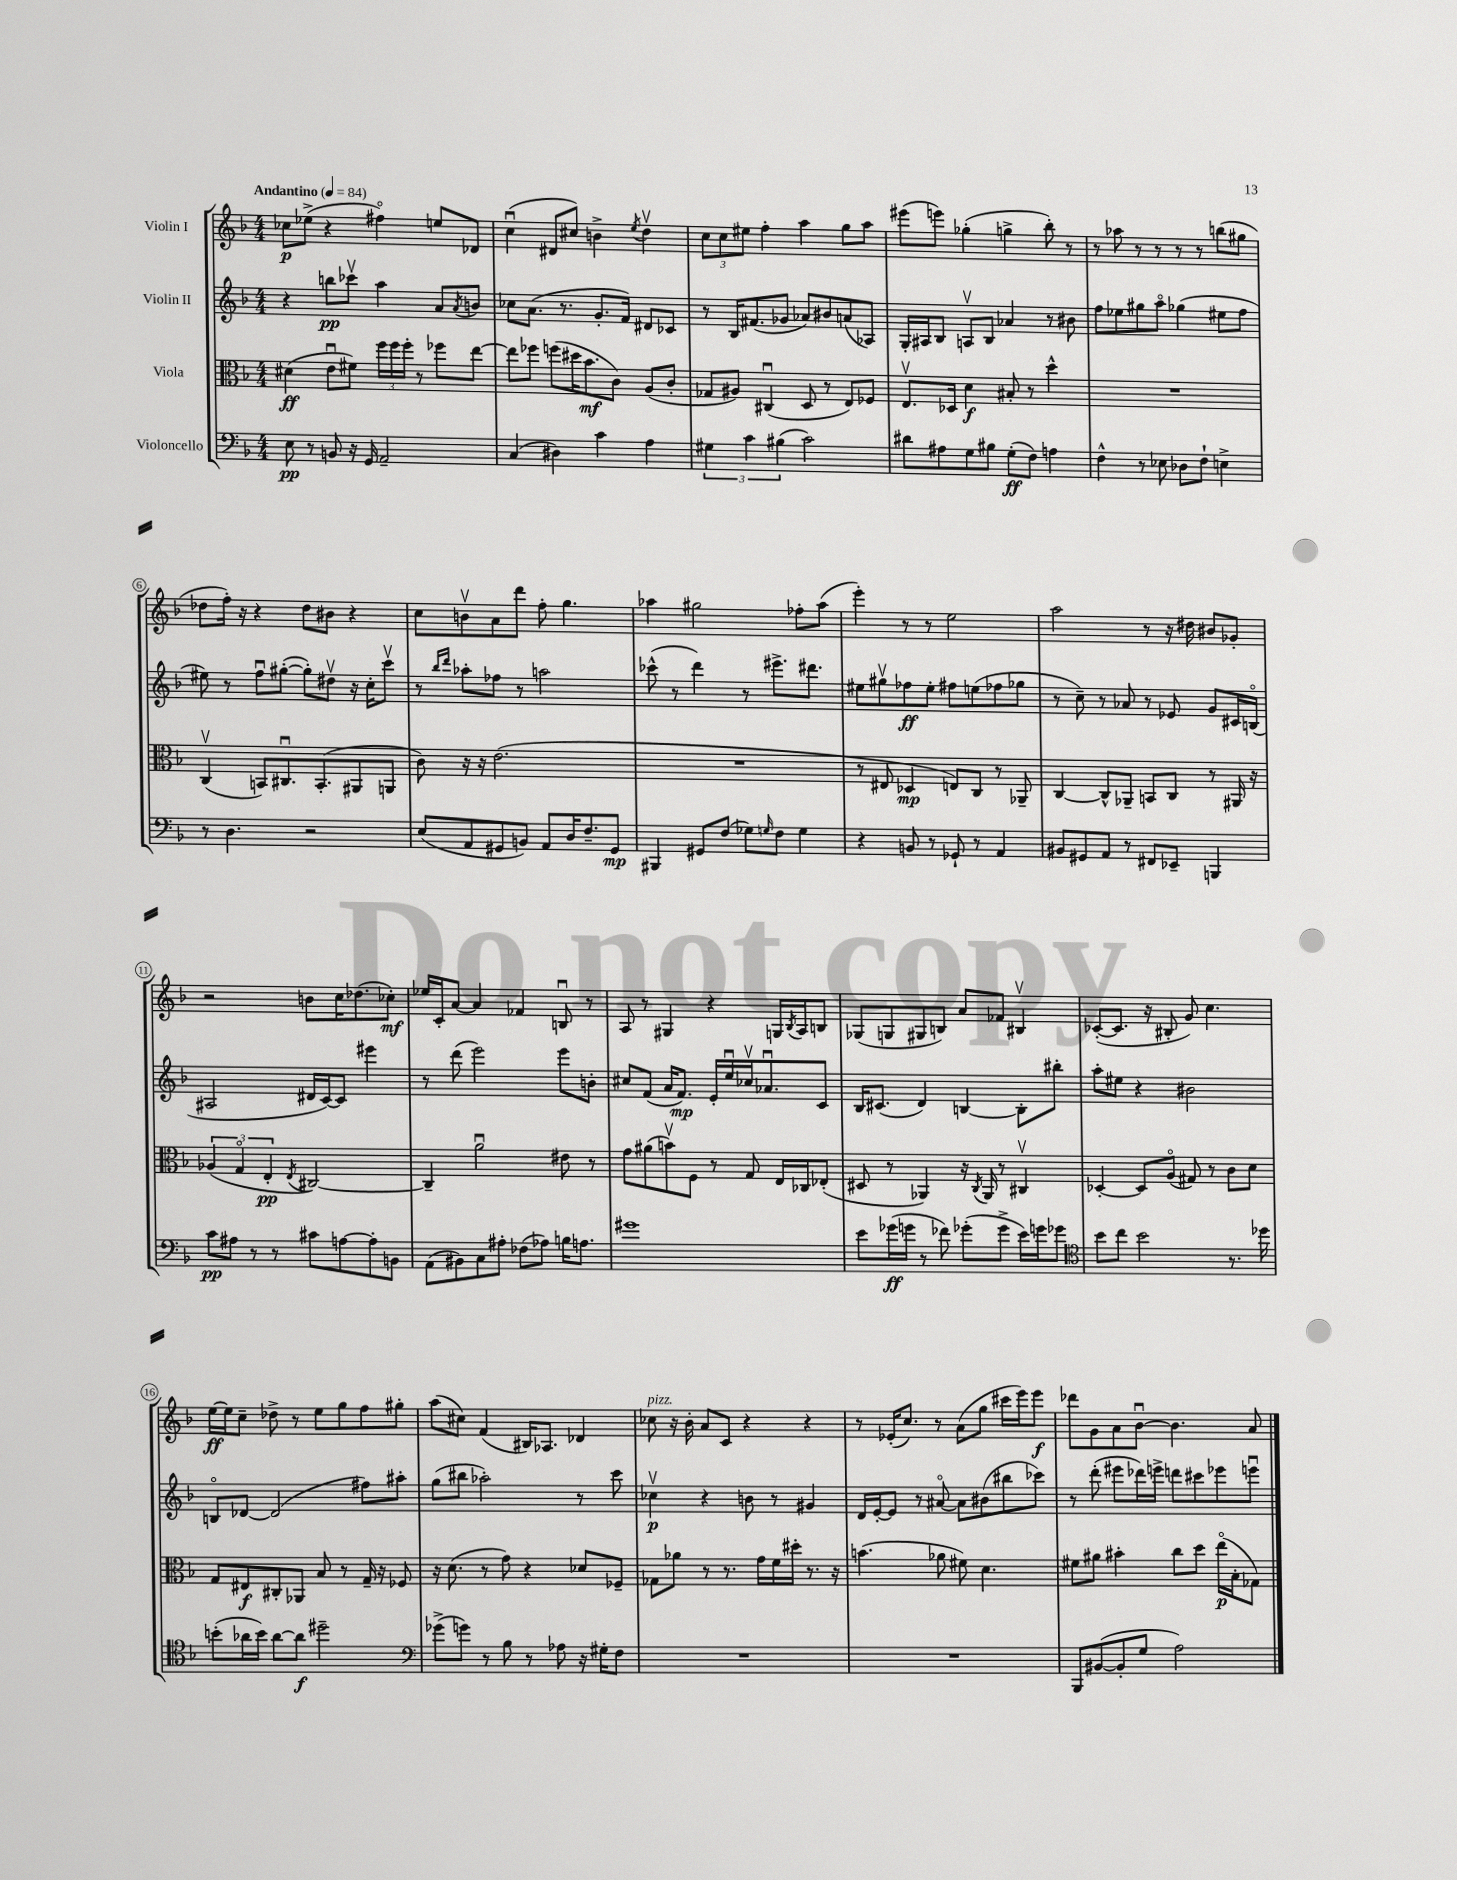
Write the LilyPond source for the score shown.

<<
\new StaffGroup <<
\new Staff = "s0" \with { instrumentName = "Violin I" } {
    \clef treble \key f \major \numericTimeSignature \time 4/4 \tempo "Andantino" 4 = 84
    ces''8\p ees''8->( r4 fis''4\flageolet) e''8 des'8 |
    c''4\downbow( dis'8 cis''8) b'4-> \acciaccatura { e''8 } d''4\upbow |
    \tuplet 3/2 { c''8 c''8 eis''8 } f''4-. a''4 g''8 a''8 |
    eis'''8( e'''8) ges''4-.( g''4-> bes''8-.) r8 |
    r8 aes''8 r8 r8 r8 r8 b''8( gis''8 |
    des''8 f''16-.) r16 r4 des''8 bis'8 r4 |
    c''8 b'8\upbow a'8 d'''8 f''8-. g''4. |
    aes''4 gis''2 fes''8-. aes''8( |
    e'''4-.) r8 r8 e''2 |
    a''2 r8 r16 dis''16 bis'8 ges'8-. |
    r2 b'8 c''16 des''8.( ces''8-.\mf) |
    ees''16 c'16-. a'8~ a'4 fes'4 b8\downbow r8 |
    a8 r8 gis4 r4 g16 \acciaccatura { bes8 } a16 b8 |
    ges8( g8 gis8 b8) a'8 fes'8 bis4\upbow |
    ces'8~-.( ces'8. r16 bis8-. g'8) c''4. |
    e''16~\ff e''16 c''8-- des''8-> r8 e''8 g''8 f''8 gis''8-. |
    a''8( cis''8) f'4( bis16) aes8. des'4 |
    ces''8^\markup { \italic "pizz." } r16 bes'16-. a'8 c'8 r4 r4 |
    r8 ees'16-.( c''8.) r8 a'8( g''8 cis'''16 e'''16) e'''8\f |
    des'''8 g'8 a'8 bes'8~\downbow bes'4. a'8 \bar "|." |
}
\new Staff = "s1" \with { instrumentName = "Violin II" } {
    \clef treble \key f \major \numericTimeSignature \time 4/4
    r4 b''8\pp ces'''8\upbow a''4 a'8 \acciaccatura { a'8 } b'8 |
    ces''8 a'8.( r8. g'8.-. f'16) dis'8 ces'8 |
    r8 bes16 fis'8.( ges'8 aes'8) bis'8 a'8( aes8) |
    g16-. ais16 bes8 a8\upbow bes8 aes'4 r8 bis'8 |
    f''8 ees''8 gis''8 a''8\flageolet ges''4( eis''8 f''8 |
    eis''8) r8 f''8\downbow gis''8~-.( gis''8-.) dis''8\upbow r16 c''16-. c'''8\upbow |
    r8 \grace { bes''16 d'''16 } aes''8-. fes''8 r8 a''2 |
    ces'''8-^( r8 d'''4) r8 eis'''8.-> dis'''8. |
    eis''8 gis''8\upbow fes''8\ff eis''8-. fis''8 e''8( fes''8 ges''8 |
    r8 c''8--) r8 aes'8 r8 ees'8 g'8 cis'16 b16\flageolet( |
    ais2 dis'16 c'16~) c'8 eis'''4 |
    r8 d'''8( e'''2) e'''8 b'8-. |
    cis''8 f'8( a'16 f'8.\mp) e'16-. e''16\downbow ces''16\upbow aes'8.\downbow c'8 |
    bes16 cis'8.( d'4) b4~ b8-. bis''8-. |
    a''8-. eis''8 r4 bis'2 |
    b8\flageolet des'8~ des'2( fis''8) ais''8-. |
    g''8( bis''8 aes''2-.) r8 c'''8 |
    ces''4\upbow\p r4 b'8 r8 gis'4 |
    d'16 e'16~-. e'8 r8 ais'8~\flageolet ais'8 bis'8( bis''8 ces'''8) |
    r8 d'''8-.( eis'''8 des'''16) e'''16-> d'''8 cis'''8 ees'''8 e'''8\downbow \bar "|." |
}
\new Staff = "s2" \with { instrumentName = "Viola" } {
    \clef alto \key f \major \numericTimeSignature \time 4/4
    dis'4\ff( e'8\downbow fis'8) \tuplet 3/2 { f''16 f''16 f''16-. } r8 fes''8 e''8~ |
    e''8 fes''8 f''8( dis''16 bes'8.\mf c'8) a8( c'8-. |
    ges8 ais8) cis4\downbow( d8 r8 e8) fes8 |
    e8.\upbow des16 d'4\f bis8-. r8 d''4-^ |
    R1 |
    c4\upbow( b,8) cis8.\downbow b,8.-.( ais,8 a,8 |
    c'8) r16 r16 e'2.( |
    R1 |
    r8 eis8 des4\mp e8) c8 r8 aes,8-- |
    c4~ c8-^ aes,8-- b,8 c8 r8 ais,16 r16 |
    \tuplet 3/2 { aes4( g4\flageolet e4-.\pp } \acciaccatura { e8 } cis2~) |
    cis4-- a'2\downbow eis'8 r8 |
    g'8 ais'8( b'8\upbow) f8 r8 g8 e16 ces16 ees8-.( |
    dis8 r8 aes,4) r16 \acciaccatura { c8 } aes,16 r8 cis4\upbow |
    des4~-. des8 a8\flageolet( gis8) r8 c'8 d'8 |
    g8 eis8\f cis8-. aes,8 bes8 r8 g16-- r16 fes8 |
    r16 d'8.( r8 g'8) r4 des'8 fes8-- |
    ges8 aes'8 r8 r8. g'16 f'16 dis''16-. r8. r16 |
    b'4.( aes'8 fis'8) d'4. |
    fis'8 ais'8 bis'4-. c''8 d''8 e''16\flageolet\p( bes16-. ges8) \bar "|." |
}
\new Staff = "s3" \with { instrumentName = "Violoncello" } {
    \clef bass \key f \major \numericTimeSignature \time 4/4
    e8\pp r8 b,8 r16 g,16 a,2-- |
    c4( dis4) c'4 a4 |
    \tuplet 3/2 { gis4 c'4 bis4( } c'2) |
    dis'8 ais8 g8 bis8 g8-.\ff( f8) a4 |
    f4-^ r8 ees8 des8 f8-! e4-> |
    r8 d4. r2 |
    e8( a,8 gis,8 b,8) a,8 d16 f8.-- gis,8\mp |
    bis,,4 gis,8 f8( ges8) \grace { g16 } f8 g4 |
    r4 b,8 r8 ges,8-! r8 a,4 |
    bis,8 gis,8 a,8 r8 fis,8 ees,8-- b,,4 |
    c'8\pp ais8 r8 r8 cis'8 a8~ a8-. b,8 |
    a,8( bis,8) c8 ais8-. fes8( aes8) b16 a8. |
    gis'1 |
    e'8 ges'16\ff( g'16 r8 fes'8) ges'8-.( ges'8-> e'16) g'16 ges'8 |
    \clef tenor bes'8 c''8 bes'2 r8. des''16 |
    b'8-.( aes'16 b'16) aes'8~ aes'8\f dis''2-- |
    \clef bass ges'8->( g'8) r8 bes8 r8 aes8 r16 gis16-. f8 |
    R1 |
    R1 |
    bes,,8 bis,8~( bis,8-. g8 a2) \bar "|." |
}
>>
>>
\layout { \context { \Score \override BarNumber.stencil = #(make-stencil-circler 0.1 0.3 ly:text-interface::print) } }
